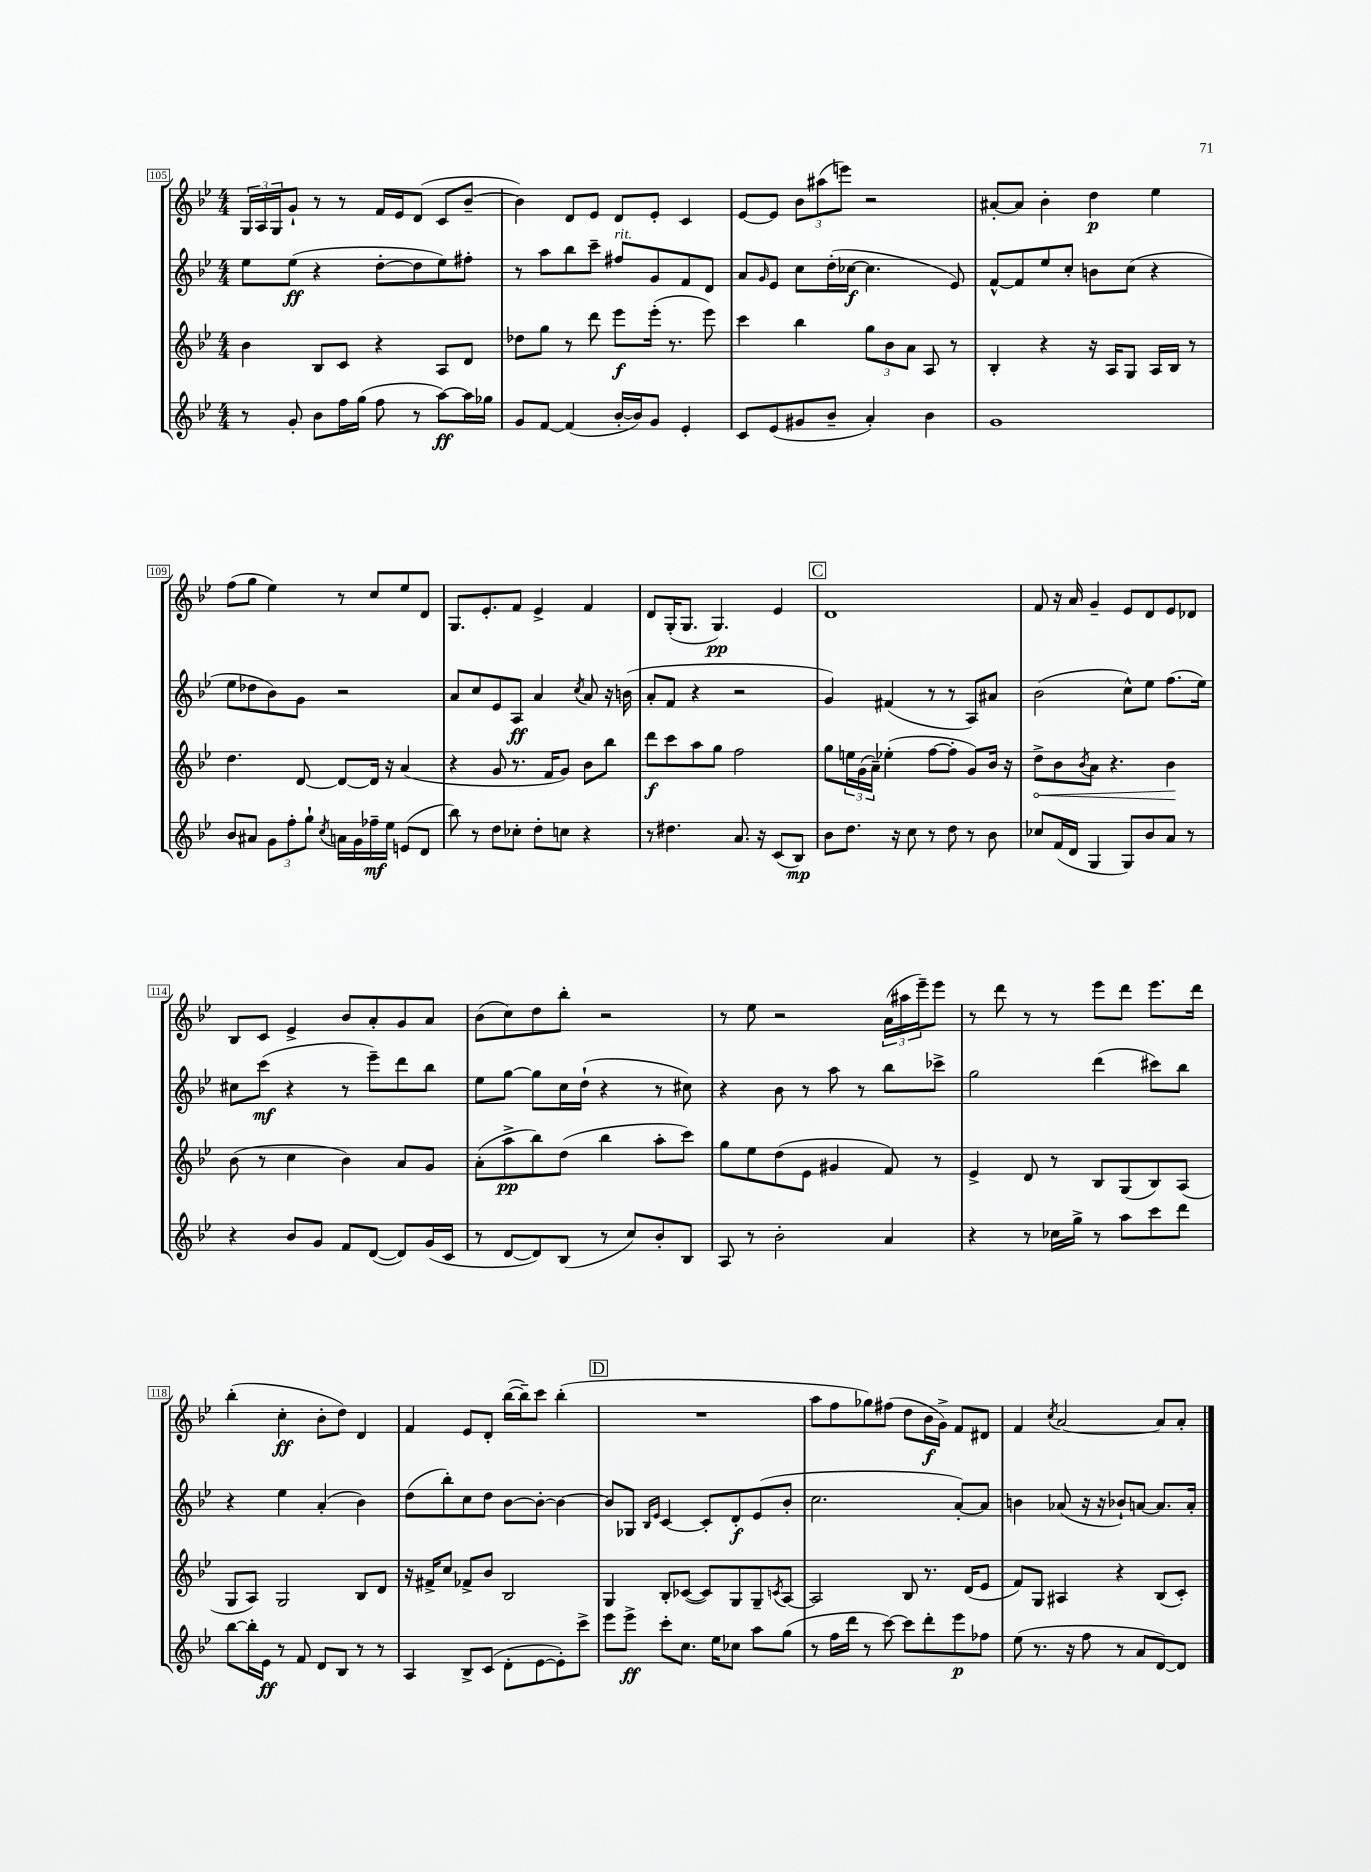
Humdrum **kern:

**kern	**kern	**kern	**kern
*staff4	*staff3	*staff2	*staff1
*clefG2	*clefG2	*clefG2	*clefG2
*k[b-e-]	*k[b-e-]	*k[b-e-]	*k[b-e-]
*M4/4	*M4/4	*M4/4	*M4/4
8r	4b-	8ee-	24G
.	.	.	24A
.	.	.	24G
8g'	.	(8ee-	8g`
8b-	8B-	4r	8r
16ff	8c	.	8r
(16gg	.	.	.
8ff	4r	[8dd'	16f
.	.	.	16e-
8r	.	8dd]	(8d
[8aa)	8A	8ee-)	8c
16aa]	8d	8ff#'	[8b-~
16gg-	.	.	.
=	=	=	=
8g	8dd-	8r	4b-])
[8f	8gg	8aa	.
(4f]	8r	8bb-	8d
.	8ddd	8ccc~	8e-
[16b-'	8eee-	8ff#	8d
16b-])	.	.	.
8g	(16eee-'	8g	8e-'
.	8.r	.	.
4e-'	.	8f	4c
.	8eee-)	8d	.
=	=	=	=
8c	4ccc	8a	[8e-
.	.	16qqg	.
(8e-	.	8e-	8e-]
8g#	4bb-	8cc	12b-
.	.	.	(12aa#
8b-~	.	(16dd'	.
.	.	.	12eee)
.	.	[16cc-	.
4a')	12gg	4.cc-]	2r
.	12b-	.	.
.	12a	.	.
4b-	8A	.	.
.	8r	8e-)	.
=	=	=	=
1g	4B-'	[8f^^	[8a#'
.	.	8f]	8a#]
.	4r	8ee-	4b-'
.	.	8cc'	.
.	16r	8b	4dd
.	16A	.	.
.	8G	(8cc	.
.	16A	4r	4ee-
.	16B-	.	.
.	8r	.	.
=	=	=	=
8b-	4.dd	8ee-	(8ff
8a#	.	8dd-	8gg
12g	.	8b-)	4ee-)
12ff'	.	.	.
.	[8d	8g	.
12gg`	.	.	.
8qcc	.	.	.
16a	8d_	2r	8r
16g	.	.	.
16ff-~	16d]	.	8cc
16ee-	16r	.	.
(8e	(4a	.	8ee-
8d	.	.	8d
=	=	=	=
8bb-)	4r	8a	8.G
8r	.	8cc	.
.	.	.	8.e-'
8dd	8g	8e-	.
8cc-'	8.r	8A	8f
8dd'	.	4a	4e-^
.	16f	.	.
8cc	8g)	.	.
.	.	8qcc	.
4r	8b-	8a	4f
.	8bb-	16r	.
.	.	(16b	.
=	=	=	=
8r	8ddd	8a'	8d
4.dd#	8ccc	8f	(16G'
.	.	.	8.G
.	8aa	4r	.
.	8gg	.	4.G)
8.a	2ff	2r	.
16r	.	.	.
(8c	.	.	4e-
8B-)	.	.	.
=	=	=	=
8b-	8gg	4g)	1d
8.dd	24ee	.	.
.	(24g	.	.
.	24a~)	.	.
.	(4ee-'	(4f#	.
16r	.	.	.
8cc	.	.	.
8r	[8ff	8r	.
8dd	8ff']	8r	.
8r	8g)	8A)	.
8b-	16b-	8a#	.
.	16r	.	.
=	=	=	=
8cc-	8dd^	(2b-	8f
(16f	8b-	.	16r
16d	.	.	16a
.	8qb-	.	.
4G	8a	.	4g~
.	4.r	.	.
8G)	.	8cc^^)	8e-
8b-	.	8ee-	8d
8a	4b-	(8.ff	8e-
8r	.	.	8d-
.	.	16ee-)	.
=	=	=	=
4r	(8b-	8cc#	8B-
.	8r	(8ccc	8c
8b-	4cc	4r	4e-^
8g	.	.	.
8f	4b-)	8r	8b-
([8d	.	8eee-~)	8a'
8d])	8a	8ddd	8g
(16g	8g	8bb-	8a
16c	.	.	.
=	=	=	=
8r	(8a'	8ee-	(8b-
[8d	8aa^	[8gg	8cc)
8d])	8bb-)	8gg]	8dd
(8B-	(8dd	16cc	8bb-'
.	.	(16dd`	.
8r	4bb-	4r	2r
8cc)	.	.	.
8b-'	8aa'	8r	.
8B-	8ccc)	8cc#)	.
=	=	=	=
8A	8gg	4r	8r
8r	8ee-	.	8ee-
2b-'	(8dd	8b-	2r
.	8e-	8r	.
.	4g#	8aa	.
.	.	8r	.
4a	8f)	8bb-	(24a
.	.	.	24aa#
.	.	.	24eee-~)
.	8r	8ccc-^	8eee-
=	=	=	=
4r	4e-^	2gg	8r
.	.	.	8ddd
8r	8d	.	8r
16cc-	8r	.	8r
16gg^	.	.	.
8r	8B-	(4ddd	8eee-
8aa	(8G	.	8ddd
8ccc	8B-)	8ccc#)	8.eee-
8ddd	(8A	8bb-	.
.	.	.	16ddd
=	=	=	=
[8bb-	8G	4r	(4bb-'
16bb-']	8A)	.	.
16e-	.	.	.
8r	2G	4ee-	4cc'
8f	.	.	.
8d	.	(4a'	8b-'
8B-	.	.	8dd)
8r	8B-	4b-)	4d
8r	8d	.	.
=	=	=	=
4A	16r	(8dd	4f
.	16f#^	.	.
.	8cc	8bb-')	.
8B-^	8f-^	8cc	8e-
(8c	8b-	8dd	8d'
8d'	2B-	[8b-	([16bb-
.	.	.	16bb-~])
[8e-	.	8b-'_	8ccc
8e-'])	.	4b-_	(4bb-'
8ccc^	.	.	.
=	=	=	=
8eee-	4G	8b-]	1r
8eee-^	.	8G-	.
.	.	16qqB-	.
.	.	16qqe-	.
8ccc'	8B-'	[4c	.
8.cc	([8c-	.	.
.	8c-])	8c']	.
16ee-	.	.	.
8cc-	8G	8d'	.
8aa	8G~	(8e-	.
.	8qc	.	.
(8gg	[8A	8b-'	.
=	=	=	=
8r	2A]	2.cc	8aa
16ff	.	.	8ff
16ddd	.	.	.
8r	.	.	8gg-)
[8ccc)	.	.	(8ff#
8ccc]	8B-	.	8dd
8ddd'	8.r	.	16b-
.	.	.	16g^)
8eee-	.	[8a')	8f
.	(16d	.	.
8ff-	8e-	8a]	8d#
=	=	=	=
(8ee-	8f)	4b	4f
8.r	8G	.	.
.	.	.	8qcc
.	4A#	(8a-	[2a
16r	.	.	.
8ff	.	16r	.
.	.	16r	.
8r	4r	8b-`)	.
8a	.	[8a	.
[8d)	(8B-	8.a]	8a]
8d]	8c')	.	8a'
.	.	16a'	.
==	==	==	==
*-	*-	*-	*-
